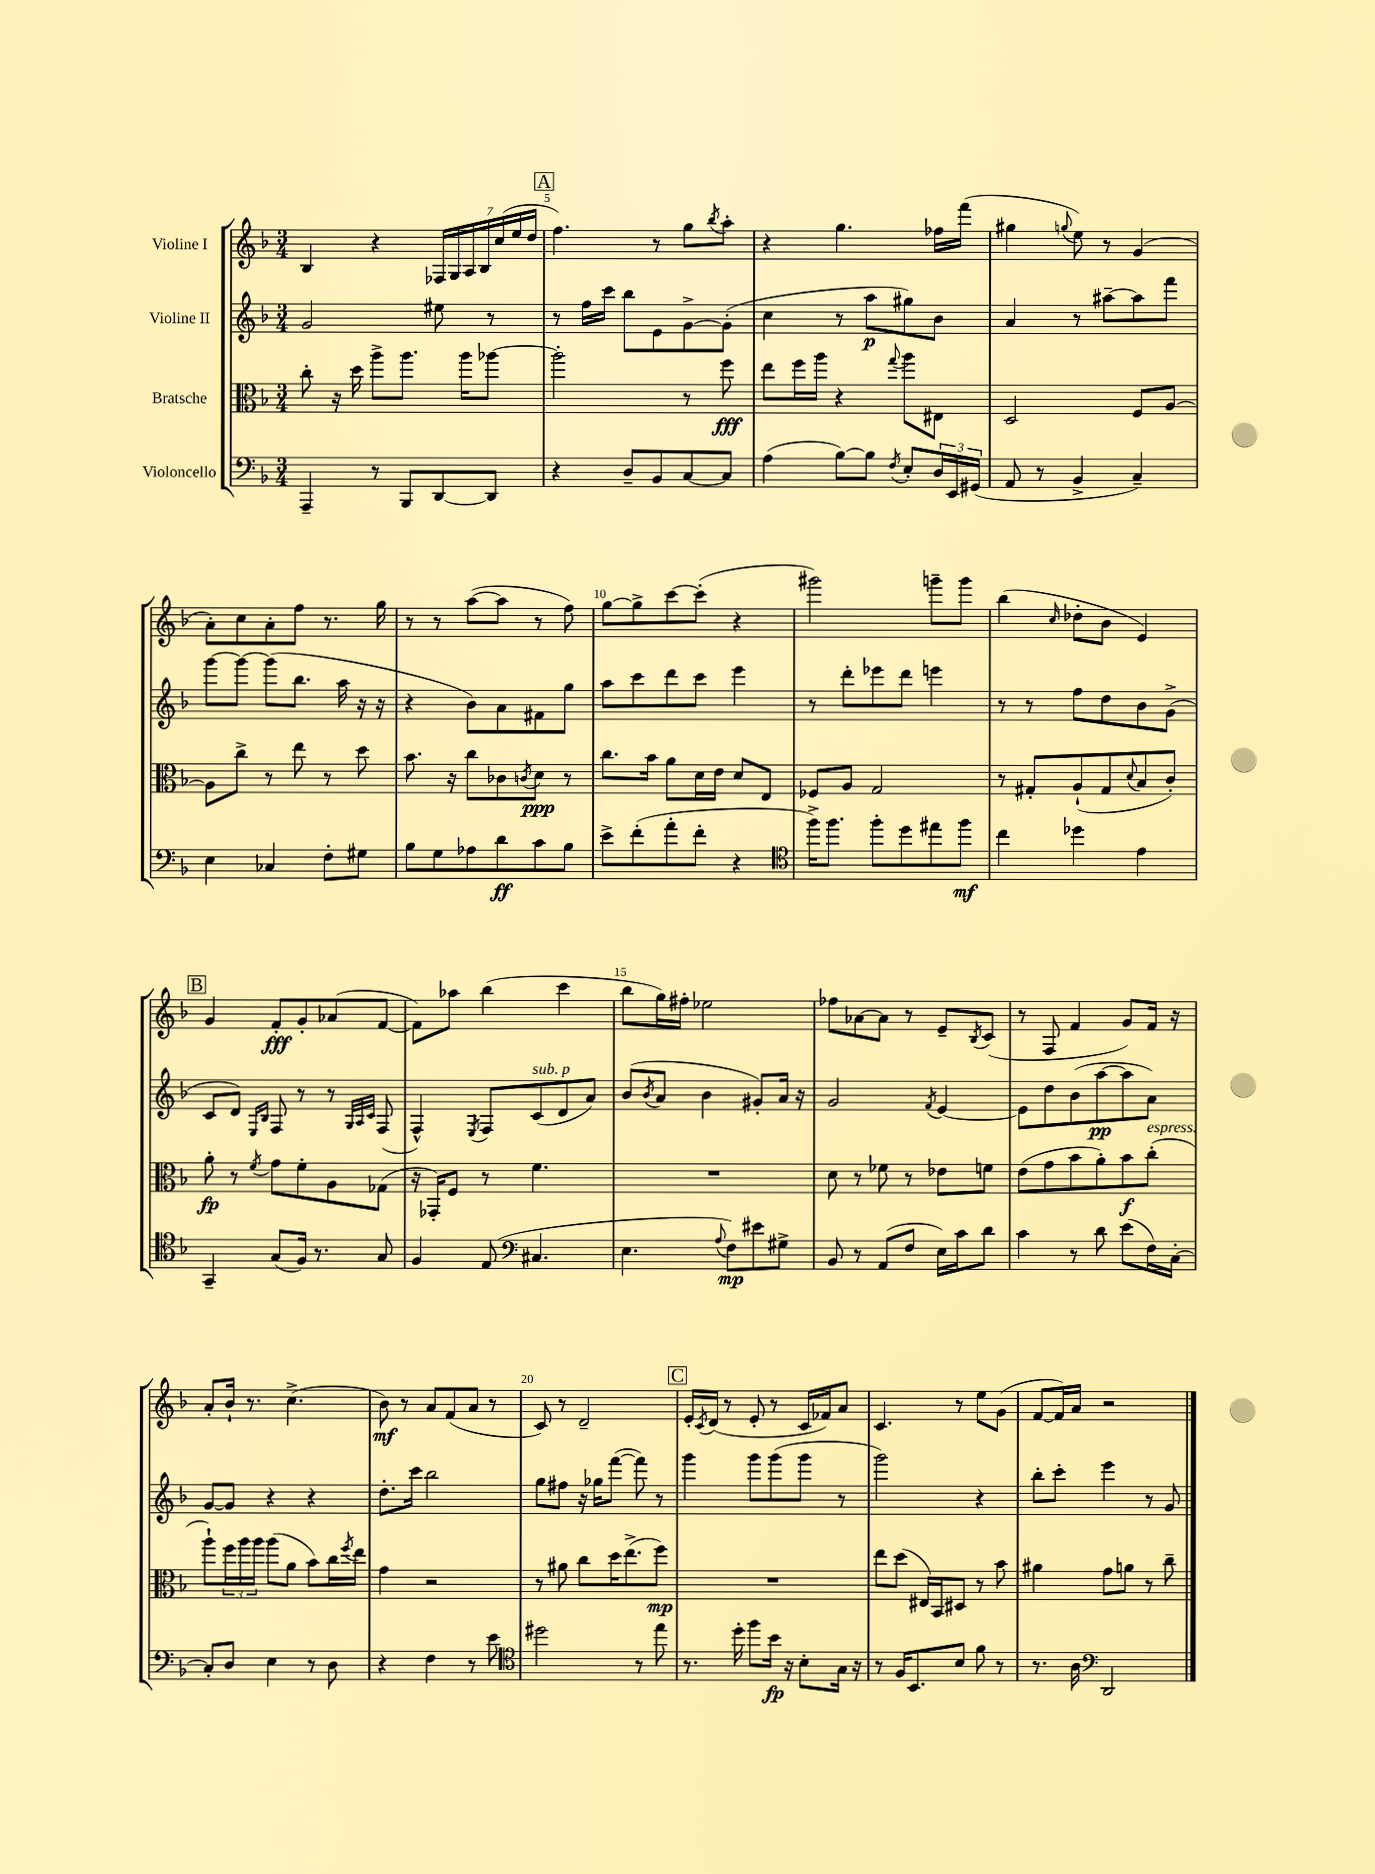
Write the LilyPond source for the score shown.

<<
\new StaffGroup <<
\new Staff = "s0" \with { instrumentName = "Violine I" } {
    \clef treble \key f \major \numericTimeSignature \time 3/4
    bes4 r4 \tuplet 7/4 { fes16 g16 a16 bes16 c''16( e''16 d''16 } |
    \mark \markup { \box "A" } f''4.) r8 g''8 \acciaccatura { bes''8 } a''8-. |
    r4 g''4. fes''16 f'''16( |
    gis''4 \appoggiatura { g''8 } e''8) r8 g'4( |
    a'8-.) c''8 a'8-. f''8 r8. g''16 |
    r8 r8 a''8~( a''8 r8 f''8) |
    g''8~ g''8-> c'''8~ c'''8-.( r4 |
    gis'''2) g'''8-- g'''8 |
    bes''4( \grace { c''16 } des''8-. bes'8 e'4) |
    \mark \markup { \box "B" } g'4 f'8-.\fff g'8-. aes'8( f'8~ |
    f'8) aes''8 bes''4( c'''4 |
    bes''8 g''16) fis''16-. ees''2 |
    fes''8 aes'8~ aes'8 r8 e'8-- \acciaccatura { bes8 } c'8( |
    r8 f8 f'4 g'8) f'16 r16 |
    a'8-. bes'16-! r8. c''4.->( |
    bes'8\mf) r8 a'8 f'8( a'8 r8 |
    c'8) r8 d'2-- |
    \mark \markup { \box "C" } e'16-. \acciaccatura { c'8 } d'16( r8 e'8-. r8 c'16 fes'16) a'8 |
    c'4. r8 e''8 g'8( |
    f'8~ f'16) a'16 r2 \bar "|." |
}
\new Staff = "s1" \with { instrumentName = "Violine II" } {
    \clef treble \key f \major \numericTimeSignature \time 3/4
    g'2 eis''8 r8 |
    \mark \markup { \box "A" } r8 f''16 c'''16 bes''8 e'8 g'8~-> g'8-.( |
    c''4 r8 a''8\p gis''8) bes'8 |
    a'4 r8 ais''8~-- ais''8 f'''8 |
    g'''8~ g'''8~ g'''8( bes''8. a''16 r16 r16 |
    r4 bes'8) a'8 fis'8 g''8 |
    a''8 c'''8 d'''8 c'''8 e'''4 |
    r8 d'''8-. ees'''8 d'''8 e'''4 |
    r8 r8 f''8 d''8 bes'8 g'8->( |
    \mark \markup { \box "B" } c'8 d'8) \grace { e16 bes16 } f8 r8 r8 \grace { g32 a32 c'32 } f8( |
    f4-^) \acciaccatura { e8 } f8 c'8^\markup { \italic "sub. p" }( d'8 a'8) |
    bes'8( \acciaccatura { bes'8 } a'8 bes'4 gis'8-.) a'16 r16 |
    g'2 \acciaccatura { f'8 } e'4~ |
    e'8 d''8 bes'8( a''8~\pp a''8 a'8) |
    g'8~ g'8 r4 r4 |
    d''8.-. c'''16 bes''2 |
    g''8 fis''8 r16 ges''16 f'''8~( f'''8) r8 |
    \mark \markup { \box "C" } g'''4 g'''8 g'''8( g'''8 r8 |
    g'''2) r4 |
    bes''8-. c'''8-. e'''4 r8 g'8 \bar "|." |
}
\new Staff = "s2" \with { instrumentName = "Bratsche" } {
    \clef alto \key f \major \numericTimeSignature \time 3/4
    c''8-. r16 d''16 a''8-> a''8. a''16 aes''8~ |
    \mark \markup { \box "A" } aes''2-. r8 f''8\fff |
    e''8 f''16 a''16 r4 \appoggiatura { g''8 } a''8 eis8 |
    d2 f8 a8~ |
    a8 c''8-> r8 e''8 r8 d''8 |
    bes'8. r16 c''8 ces'8 \acciaccatura { c'8 } d'8\ppp r8 |
    c''8. bes'16 a'8 d'16 e'16 d'8 e8 |
    fes8 a8 g2 |
    r8 gis8-. a8-!( gis8 \appoggiatura { d'8 } bes8 c'8-.) |
    \mark \markup { \box "B" } a'8-.\fp r8 \acciaccatura { f'8 } g'8 f'8-. a8 ges8( |
    r16 ges,16-.) f8 r8 f'4. |
    R2. |
    d'8 r8 fes'8 r8 ees'8 f'8 |
    e'8( g'8 bes'8 a'8-.) bes'8\f c''8-.^\markup { \italic "espress." }( |
    a''8-!) \tuplet 3/2 { f''16 a''16 a''16 } a''8( a'8 bes'8) c''16 \acciaccatura { f''8 } e''16 |
    g'4 r2 |
    r8 ais'8 c''8 d''16 e''8.->( f''8\mp) |
    \mark \markup { \box "C" } R2. |
    e''8 d''8( eis16) bes,16 dis8 r8 bes'8 |
    ais'4 g'8 a'8 r8 c''8-- \bar "|." |
}
\new Staff = "s3" \with { instrumentName = "Violoncello" } {
    \clef bass \key f \major \numericTimeSignature \time 3/4
    a,,4-- r8 bes,,8 d,8~ d,8 |
    \mark \markup { \box "A" } r4 d8-- bes,8 c8~ c8 |
    a4( bes8~) bes8 \acciaccatura { f8 } e8-. \tuplet 3/2 { d16 e,16 gis,16( } |
    a,8 r8 bes,4-> c4--) |
    e4 ces4 f8-. gis8 |
    bes8 g8 aes8 d'8\ff c'8 bes8 |
    e'8-> f'8-.( a'8-. f'8-. r4 |
    \clef tenor f''16->) f''8. f''8-. d''8 eis''8 f''8\mf |
    c''4 des''4 e'4 |
    \mark \markup { \box "B" } g,4-- g8( f16) r8. g8 |
    f4 e8( \clef bass cis4. |
    e4. \appoggiatura { a8 } f8\mp) eis'8 gis8-> |
    bes,8 r8 a,8( f8 e16) c'16 d'8 |
    c'4 r8 d'8 e'8( f16) c16~-. |
    c8-. d8 e4 r8 d8 |
    r4 f4 r8 e'8 |
    \clef tenor dis''2 r8 e''8 |
    \mark \markup { \box "C" } r8. d''16-. f''8 bes'16\fp r16 bes8-. g16 r16 |
    r8 f16 bes,8. bes8 f'8 r8 |
    r8. a16 \clef bass d,2 \bar "|." |
}
>>
>>
\layout { \context { \Score currentBarNumber = #4 \override BarNumber.break-visibility = ##(#f #t #t) barNumberVisibility = #(every-nth-bar-number-visible 5) } }
